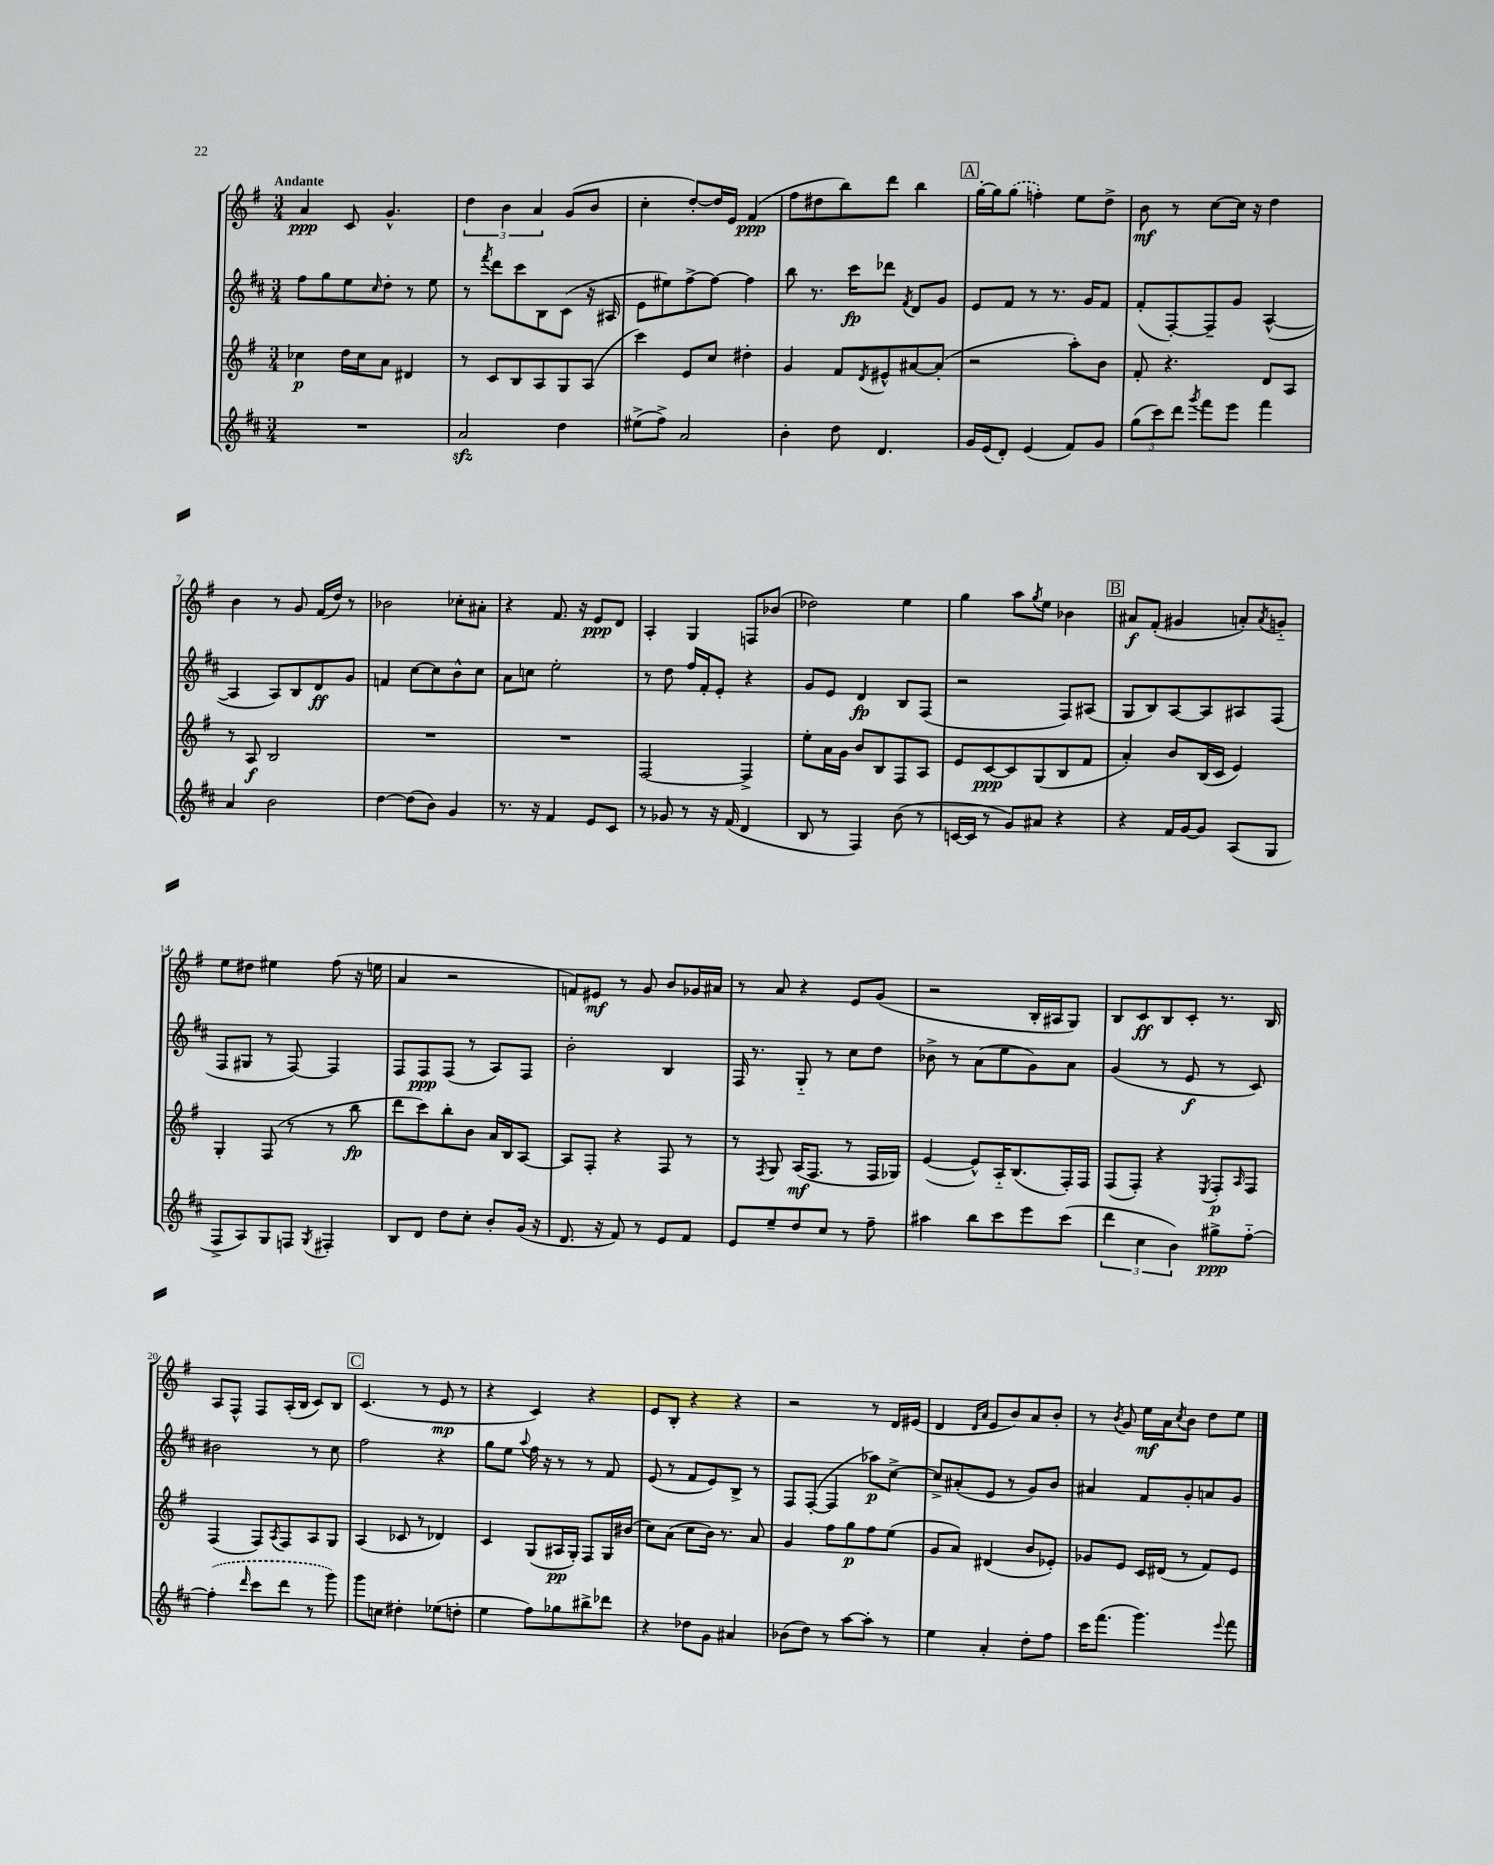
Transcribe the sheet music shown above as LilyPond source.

<<
\new StaffGroup <<
\new Staff = "s0" {
    \clef treble \key g \major \numericTimeSignature \time 3/4 \tempo "Andante"
    a'4\ppp c'8 g'4.-^ |
    \tuplet 3/2 { d''4 b'4 a'4 } g'8( b'8 |
    c''4-. d''8~-.) d''16 e'16 fis'4\ppp( |
    fis''8 dis''8 b''8) d'''8 b''4 |
    \mark \markup { \box "A" } g''16~-. g''16 \once \slurDashed g''8( f''4-.) e''8 d''8-> |
    b'8\mf r8 c''8~ c''16 r16 d''4 |
    b'4 r8 g'8 fis'16( d''16) r8 |
    bes'2 ces''8-. ais'8-. |
    r4 fis'8. r16 e'8\ppp d'8 |
    a4-. g4 f8 bes'8( |
    des''2) e''4 |
    g''4 a''8 \acciaccatura { g''8 } e''8 bes'4 |
    \mark \markup { \box "B" } ais'8\f fis'8-.( gis'4 a'8-.) \acciaccatura { a'8 } g'8-_ |
    e''8 dis''8 eis''4 fis''8( r16 e''16 |
    a'4 r2 |
    f'8) eis'8\mf r8 g'8 b'8 ges'16 ais'16 |
    r8 a'8 r4 e'8 g'8( |
    r2 b16-. ais16 g8) |
    b8 c'8\ff b8 c'8-. r8. b16 |
    a8 fis8-^ fis8 a16-.( b16 c'8) b8 |
    \mark \markup { \box "C" } c'4.( r8 e'8\mp r8 |
    r4 c'4) r4 |
    e'8 b8-. r4 r4 |
    r2 r8 d'16 eis'16( |
    d'4 \grace { d'16 a'16 } e'8 b'8) a'8 b'8-. |
    r8 \acciaccatura { b'8 } g'8 e''16\mf a'16 \acciaccatura { c''8 } b'8 d''8 e''8 \bar "|." |
}
\new Staff = "s1" {
    \clef treble \key d \major \numericTimeSignature \time 3/4
    fis''8 g''8 e''8 \grace { cis''16 } d''8-. r8 e''8 |
    r8 \acciaccatura { fis'''8 } d'''8 cis'''8 b8 cis'8( r16 ais16 |
    e'8 eis''8) fis''8~-> fis''8~ fis''4 |
    b''8 r8. cis'''16\fp des'''8 \acciaccatura { fis'8 } d'8 g'8 |
    \mark \markup { \box "A" } e'8 fis'8 r8 r8. g'16 fis'8 |
    fis'8-.( fis8~-.) fis8-- g'8 a4~-^( |
    a4 a8) b8 d'8\ff g'8 |
    f'4 cis''8~ cis''8 b'8-^ cis''8 |
    a'8 c''8 e''2-. |
    r8 d''8 fis''16 fis'16-. e'8-. r4 |
    g'8 e'8 d'4\fp b8 fis8( |
    r2 fis8) ais8( |
    \mark \markup { \box "B" } g8 b8) a8~ a8 ais8 fis8( |
    fis8 gis8 r8 fis8~) fis4 |
    fis8 fis8\ppp fis8( r8 a8) fis8 |
    b'2-. b4 |
    fis16 r8. g8-_ r8 cis''8 d''8 |
    bes'8-> r8 a'8( e''8 g'8) a'8 |
    g'4( r8 e'8\f r8 cis'8) |
    bis'2 r8 cis''8 |
    \mark \markup { \box "C" } fis''2 r4 |
    g''8 e''8 \appoggiatura { a''8 } fis''16 r16 r8 r8 fis'8 |
    e'8( r8 fis'8 e'8) b8-> r8 |
    fis8 fis8~-.( fis4 aes''8\p) cis''8~-> |
    cis''8-> ais'8-.( e'8 r8 g'8) b'8 |
    ais'4 fis'8 g'8-. a'8 g'8 \bar "|." |
}
\new Staff = "s2" {
    \clef treble \key g \major \numericTimeSignature \time 3/4
    ces''4\p d''16 ces''16 a'8 dis'4 |
    r8 c'8 b8 a8 g8 a8( |
    c'''4) e'8 c''8 dis''4-. |
    g'4 fis'8 \acciaccatura { d'8 } eis'8-^ ais'8~ ais'8-.( |
    \mark \markup { \box "A" } r2 a''8-.) b'8 |
    fis'8-. r4. d'8 a8 |
    r8 a8\f b2 |
    R2. |
    R2. |
    fis2~ fis4-> |
    e''8-. a'16 g'16 b'8 b8 fis8 a8 |
    e'8 c'8~\ppp c'8 g8( b8 fis'8 |
    \mark \markup { \box "B" } a'4-.) b'8 b16( c'16 e'4) |
    g4-. fis8( r8 r8 b''8\fp |
    d'''8 c'''8) b''8-. b'8 a'16 b16 a8~ |
    a8 fis8-. r4 fis8 r8 |
    r8 \acciaccatura { fis8 } g8 a16\mf( fis8. r8 fis16 ges16) |
    e'4~( e'8-^) a16-_ b8.( fis16-.) fis16 |
    fis8( fis8-.) r4 \acciaccatura { e8 } fis8-.\p \grace { a16 } fis8 |
    fis4( fis8) \acciaccatura { a8 } fis8 a8 g8 |
    \mark \markup { \box "C" } a4( ces'8 r8 des'4) |
    c'4 g8( ais16\pp g16-.) fis8 g16 bis'16( |
    c''8) a'8( c''8 b'16) r8. a'8 |
    g'4 fis''8 g''8\p fis''8 e''8( |
    g'8 a'8) dis'4( b'8 ees'8-.) |
    ges'8 e'8 c'16 dis'16( r8 fis'8) e'8 \bar "|." |
}
\new Staff = "s3" {
    \clef treble \key d \major \numericTimeSignature \time 3/4
    R2. |
    a'2\sfz d''4 |
    eis''8->( fis''8->) a'2 |
    b'4-. d''8 d'4. |
    \mark \markup { \box "A" } g'16 e'16( d'8-.) e'4( fis'8) g'8 |
    \tuplet 3/2 { g''8( cis'''8) d'''8 } \acciaccatura { g'''8 } fis'''8 e'''8 fis'''4 |
    a'4 b'2 |
    d''4~ d''8( b'8) g'4 |
    r8. r16 fis'4 e'8 cis'8 |
    r8 ges'8 r8 r16 fis'16( d'4 |
    b8 r8 fis4) b'8( r8 |
    c'16~ c'16 r8 g'8) ais'8 r4 |
    \mark \markup { \box "B" } r4 fis'16 g'16~ g'8 a8( g8 |
    fis8-> a8) g8 f8 \acciaccatura { g8 } fis4-. |
    b8 d'8 d''8 cis''8-. b'8-. g'16( r16 |
    d'8. r16 fis'8) r8 e'8 fis'8 |
    e'8 e''8-- d''8 cis''8 r8 fis''8-- |
    ais''4 b''8 cis'''8 e'''8 cis'''8( |
    \tuplet 3/2 { d'''4 cis''4 b'4) } gis''8->\ppp fis''8~-_ |
    \once \slurDashed fis''4-.( \grace { d'''16 } cis'''8 d'''8 r8 g'''8) |
    \mark \markup { \box "C" } g'''8 c''8 dis''4-. ees''8( d''8-. |
    e''4 fis''8) ges''8 bis''8-> des'''8 |
    r4 des''8 g'8 ais'4 |
    bes'8( d''8) r8 a''8~ a''8-. r8 |
    e''4 a'4-. d''8-. fis''8 |
    cis'''16 fis'''8.( g'''4.) \appoggiatura { e'''8 } fis'''8 \bar "|." |
}
>>
>>
